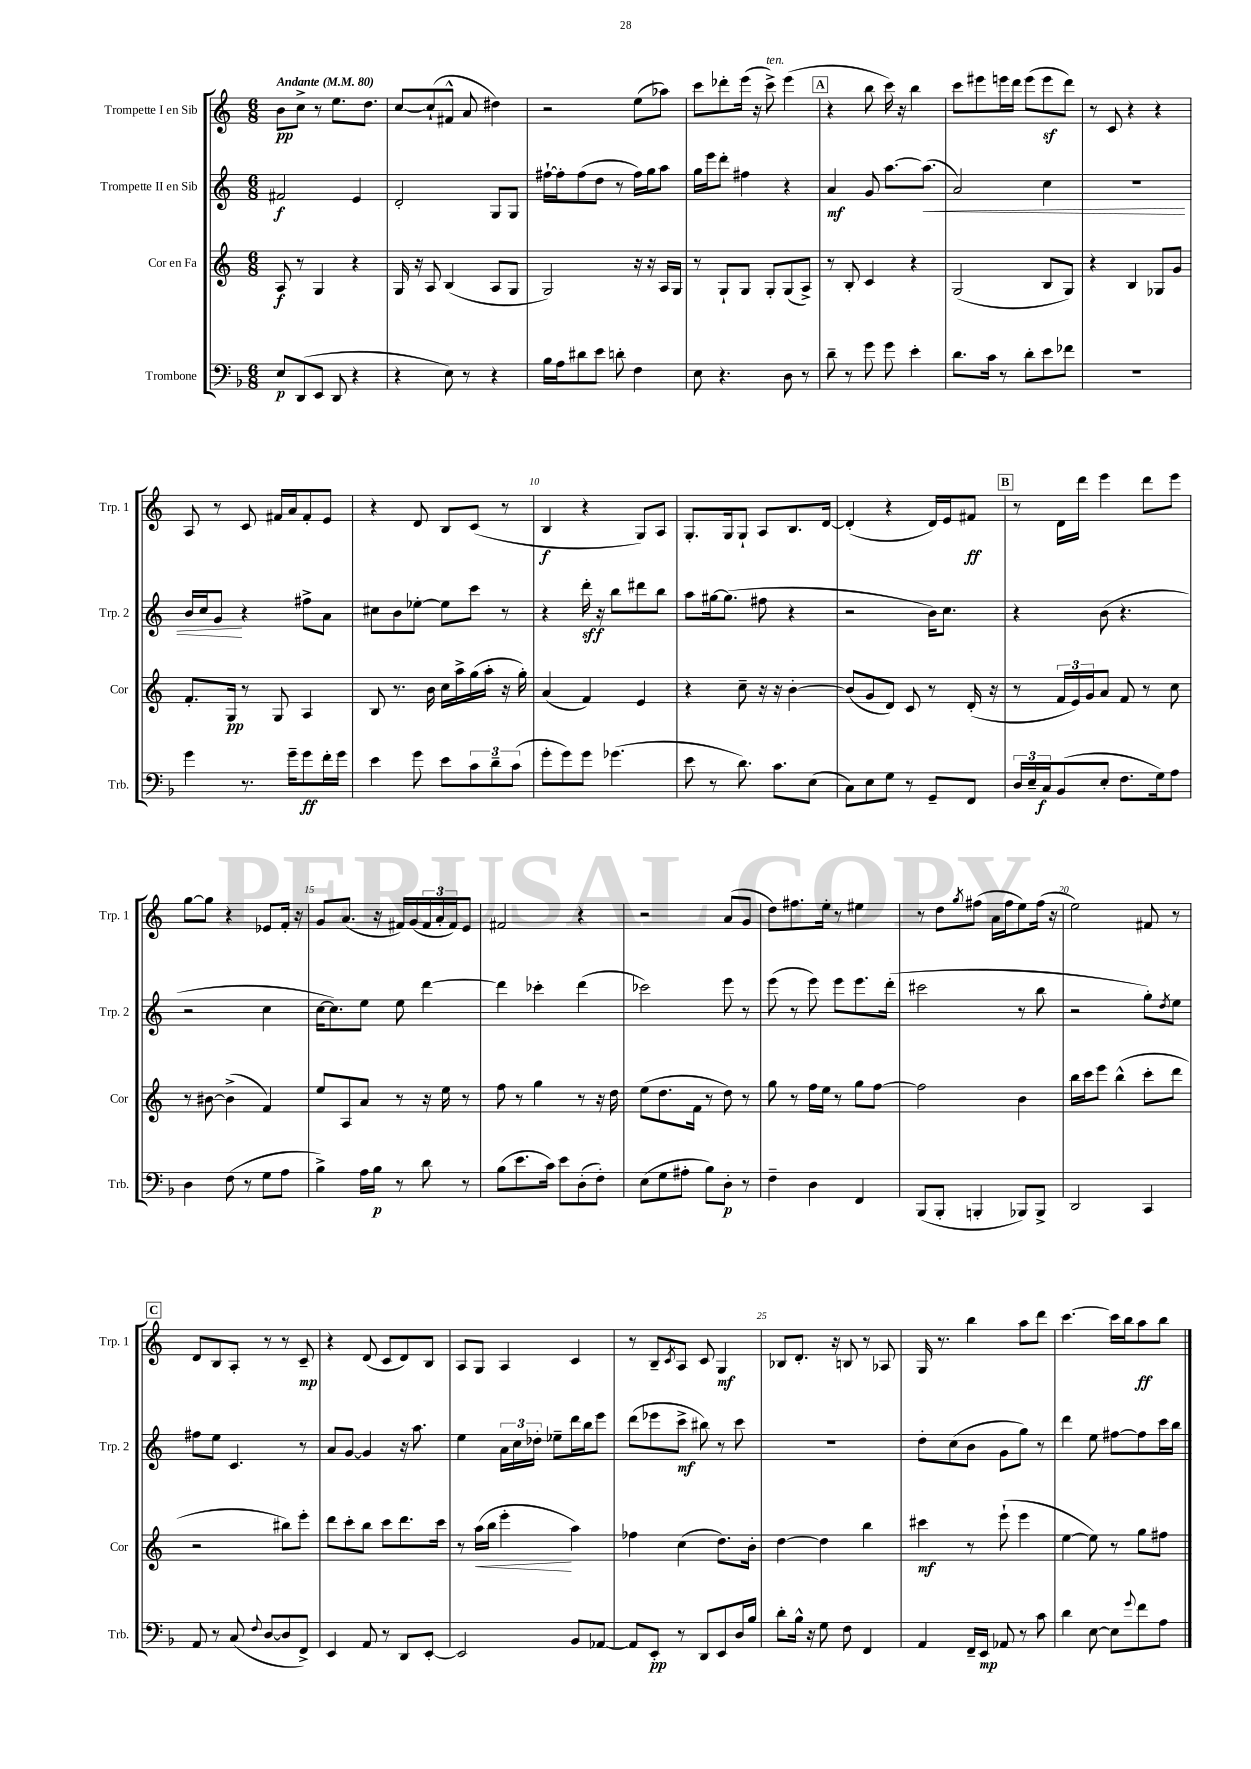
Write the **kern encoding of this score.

**kern	**kern	**kern	**kern
*staff4	*staff3	*staff2	*staff1
*clefF4	*clefG2	*clefG2	*clefG2
*k[b-]	*k[]	*k[]	*k[]
*M6/8	*M6/8	*M6/8	*M6/8
*MM80	*MM80	*MM80	*MM80
8E	8A	2f#	8b
(8DD	8r	.	8cc^
8EE	4G	.	8r
8DD	.	.	8.ee
4r	4r	4e	.
.	.	.	8.dd
=	=	=	=
4r	16G	2d'	[8cc
.	16r	.	.
.	8A	.	(8cc`]
8E)	(4B	.	8f#^^
8r	.	.	8a
4r	8A	8G	4dd#)
.	8G	8G	.
=	=	=	=
16B-	2G)	[16ff#`	2r
16A	.	16ff#']	.
8d#	.	(8ff#	.
8e	.	8dd	.
8d'	.	8r	.
4F	16r	16ff#)	(8ee
.	16r	16gg	.
.	16A	8aa	8aa-)
.	16G	.	.
=	=	=	=
8E	8r	16gg	8ccc
.	.	16eee	.
4.r	8G`	8ddd'	8ddd-'
.	8G	4ff#	(16eee
.	.	.	16r
.	8G'	.	8ccc^)
8D	(8G	4r	(4eee
8r	8A^)	.	.
=	=	=	=
8d~	8r	4a	4r
8r	8B'	.	.
8g	4c	8g	8bb
8g	.	[8.aa	16ccc)
.	.	.	16r
4e'	4r	.	4bb
.	.	(8.aa]	.
=	=	=	=
8.d	(2G	2a)	8ccc
.	.	.	8eee#
16c	.	.	.
8r	.	.	16eee
.	.	.	16ddd
8d'	.	.	(8eee
8e	8B	4cc	8eee
8f-	8G)	.	8ddd)
=	=	=	=
2.r	4r	2.r	8r
.	.	.	8c
.	4B	.	4r
.	8G-	.	4r
.	8g	.	.
=	=	=	=
4g	8.f'	16b	8A
.	.	16cc	.
.	.	8g	8r
.	16G	.	.
8.r	8r	4r	8c
.	8G	.	16f#
16g~	.	.	16a
8g	4A	8ff#^	8f#'
16f'	.	8a	8e
16g	.	.	.
=	=	=	=
4e	8B	8cc#	4r
.	8.r	8b	.
8g	.	[8ee-'	8d
.	16b	.	.
8e	16cc	8ee-]	8B
.	16aa^	.	.
12c	(16gg	8ccc	(8c
.	16aa'	.	.
12d~	.	.	.
.	16r	8r	8r
(12c	.	.	.
.	16gg')	.	.
=	=	=	=
8g'	(4a	4r	4B
8g)	.	.	.
8g	4f)	16ddd'	4r
.	.	16r	.
(4.g-	.	8bb	.
.	4e	8ddd#	8G)
.	.	8bb	8A
=	=	=	=
8e	4r	8aa	8.G'
8r	.	[16gg#	.
.	.	(8.gg#]	16G
8.d)	8cc~	.	8G`
.	16r	8ff#	8A
8.c	16r	.	.
.	[4b'	4r	8.B
(8E	.	.	.
.	.	.	[16d
=	=	=	=
8C)	(8b]	2r	(4d']
8E	8g	.	.
8G	8d)	.	4r
8r	8c	.	.
8GG~	8r	16b)	16d)
.	.	8.cc	16e
8FF	(16d'	.	8f#
.	16r	.	.
=	=	=	=
24D	8r	4r	8r
24E~	.	.	.
24C	.	.	.
(8BB-	24f	.	16d
.	24e)	.	.
.	.	.	16ddd
.	24g	.	.
8E'	8a	(8b	4eee
8.F	8f	4.r	.
.	8r	.	8ddd
16G)	.	.	.
8A	8cc	.	8eee
=	=	=	=
4D	8r	2r	[8gg
.	[8b#	.	8gg]
(8F	(4b#^]	.	4r
8r	.	.	.
8G	4f)	4cc	8e-
8A	.	.	16f'
.	.	.	16r
=	=	=	=
4B-^)	8ee	[16cc	8g
.	.	8.cc])	.
.	8A	.	(8.a
16A	8a	8ee	.
16B-	.	.	16r
8r	8r	8ee	16f#)
.	.	.	(16g
8d	16r	[4ddd	24f#
.	.	.	24a'
.	16ee	.	.
.	.	.	24f#)
8r	8r	.	8e
=	=	=	=
(8B-	8ff	4ddd]	2f#
8.e	8r	.	.
.	4gg	4ccc-'	.
16c)	.	.	.
8e	.	.	.
(8D'	8r	(4ddd	4r
8F')	16r	.	.
.	16dd	.	.
=	=	=	=
(8E	(8ee	2ccc-)	2r
8G	8.dd	.	.
8A#'	.	.	.
.	16f	.	.
8B-)	8r	.	.
8D'	8dd)	8eee	(8a
8r	8r	8r	8g
=	=	=	=
4F~	8gg	(8eee	8dd)
.	8r	8r	8.ff#
4D	16ff	8eee)	.
.	16ee	.	16ee'
.	8r	8eee	8r
4FF	8gg	8.eee	4ee#
.	[8ff	.	.
.	.	(16ddd'	.
=	=	=	=
(8BBB-	2ff]	2ccc#	8r
8BBB-'	.	.	8dd
.	.	.	8qgg
4BBB'	.	.	(8ff#
.	.	.	16a
.	.	.	16ff#
8BBB-)	4b	8r	8ee)
8BBB-^	.	8bb	(16ff#
.	.	.	16r
=	=	=	=
2DD	16bb	2r	2ee)
.	16ccc	.	.
.	8eee	.	.
.	(4bb^^	.	.
4CC	8ccc'	8gg')	8f#
.	.	8qdd	.
.	8ddd	8ee	8r
=	=	=	=
8AA	2r	8ff#	8d
8r	.	8ee	8B
(8C	.	4.c	8A'
8qqF	.	.	.
[8D	.	.	8r
8D]	8bb#)	.	8r
8FF^)	8eee'	8r	8c~
=	=	=	=
4EE	8ddd	8a	4r
.	8ccc'	[8g	.
8AA	8bb	4g]	(8d
8r	8ccc	.	8c
8DD	8.ddd	16r	8d)
.	.	8.aa	.
[8EE'	.	.	8B
.	16ccc	.	.
=	=	=	=
2EE]	8r	4ee	8A
.	(16aa	.	8G
.	16bb	.	.
.	4eee'	24a	4A
.	.	24cc	.
.	.	24dd-'	.
.	.	8ee-~	.
8BB-	4aa)	16ddd	4c
.	.	16bb	.
[8AA-	.	8eee	.
=	=	=	=
8AA-]	4ff-	(8ddd	8r
8EE'	.	8eee-	8B~
.	.	.	8qc
8r	(4cc	8ccc^	8A
8DD	.	8bb#)	8c
8EE	8.dd)	8r	4G
16D	.	8ccc	.
16B-	16b'	.	.
=	=	=	=
8d'	[4dd	2.r	8B-
16B-^^	.	.	8.d'
16r	.	.	.
8G	4dd]	.	.
.	.	.	16r
8F	.	.	8B
4FF	4bb	.	8r
.	.	.	8A-
=	=	=	=
4AA	4ccc#	8dd'	16G
.	.	.	8.r
.	.	(8cc	.
16FF~	8r	8b	4bb
16EE	.	.	.
8AA-	(8eee`	8g	.
8r	4eee	8gg)	8aa
8c	.	8r	8ddd
=	=	=	=
4d	[4ee	4ddd	[4.ccc
[8E	8ee])	8ee	.
8E]	8r	[8ff#	16ccc]
.	.	.	16bb
8qqg	.	.	.
8f	8gg	8ff#]	8aa
8A	8ff#	16ccc	8bb
.	.	16bb	.
==	==	==	==
*-	*-	*-	*-
